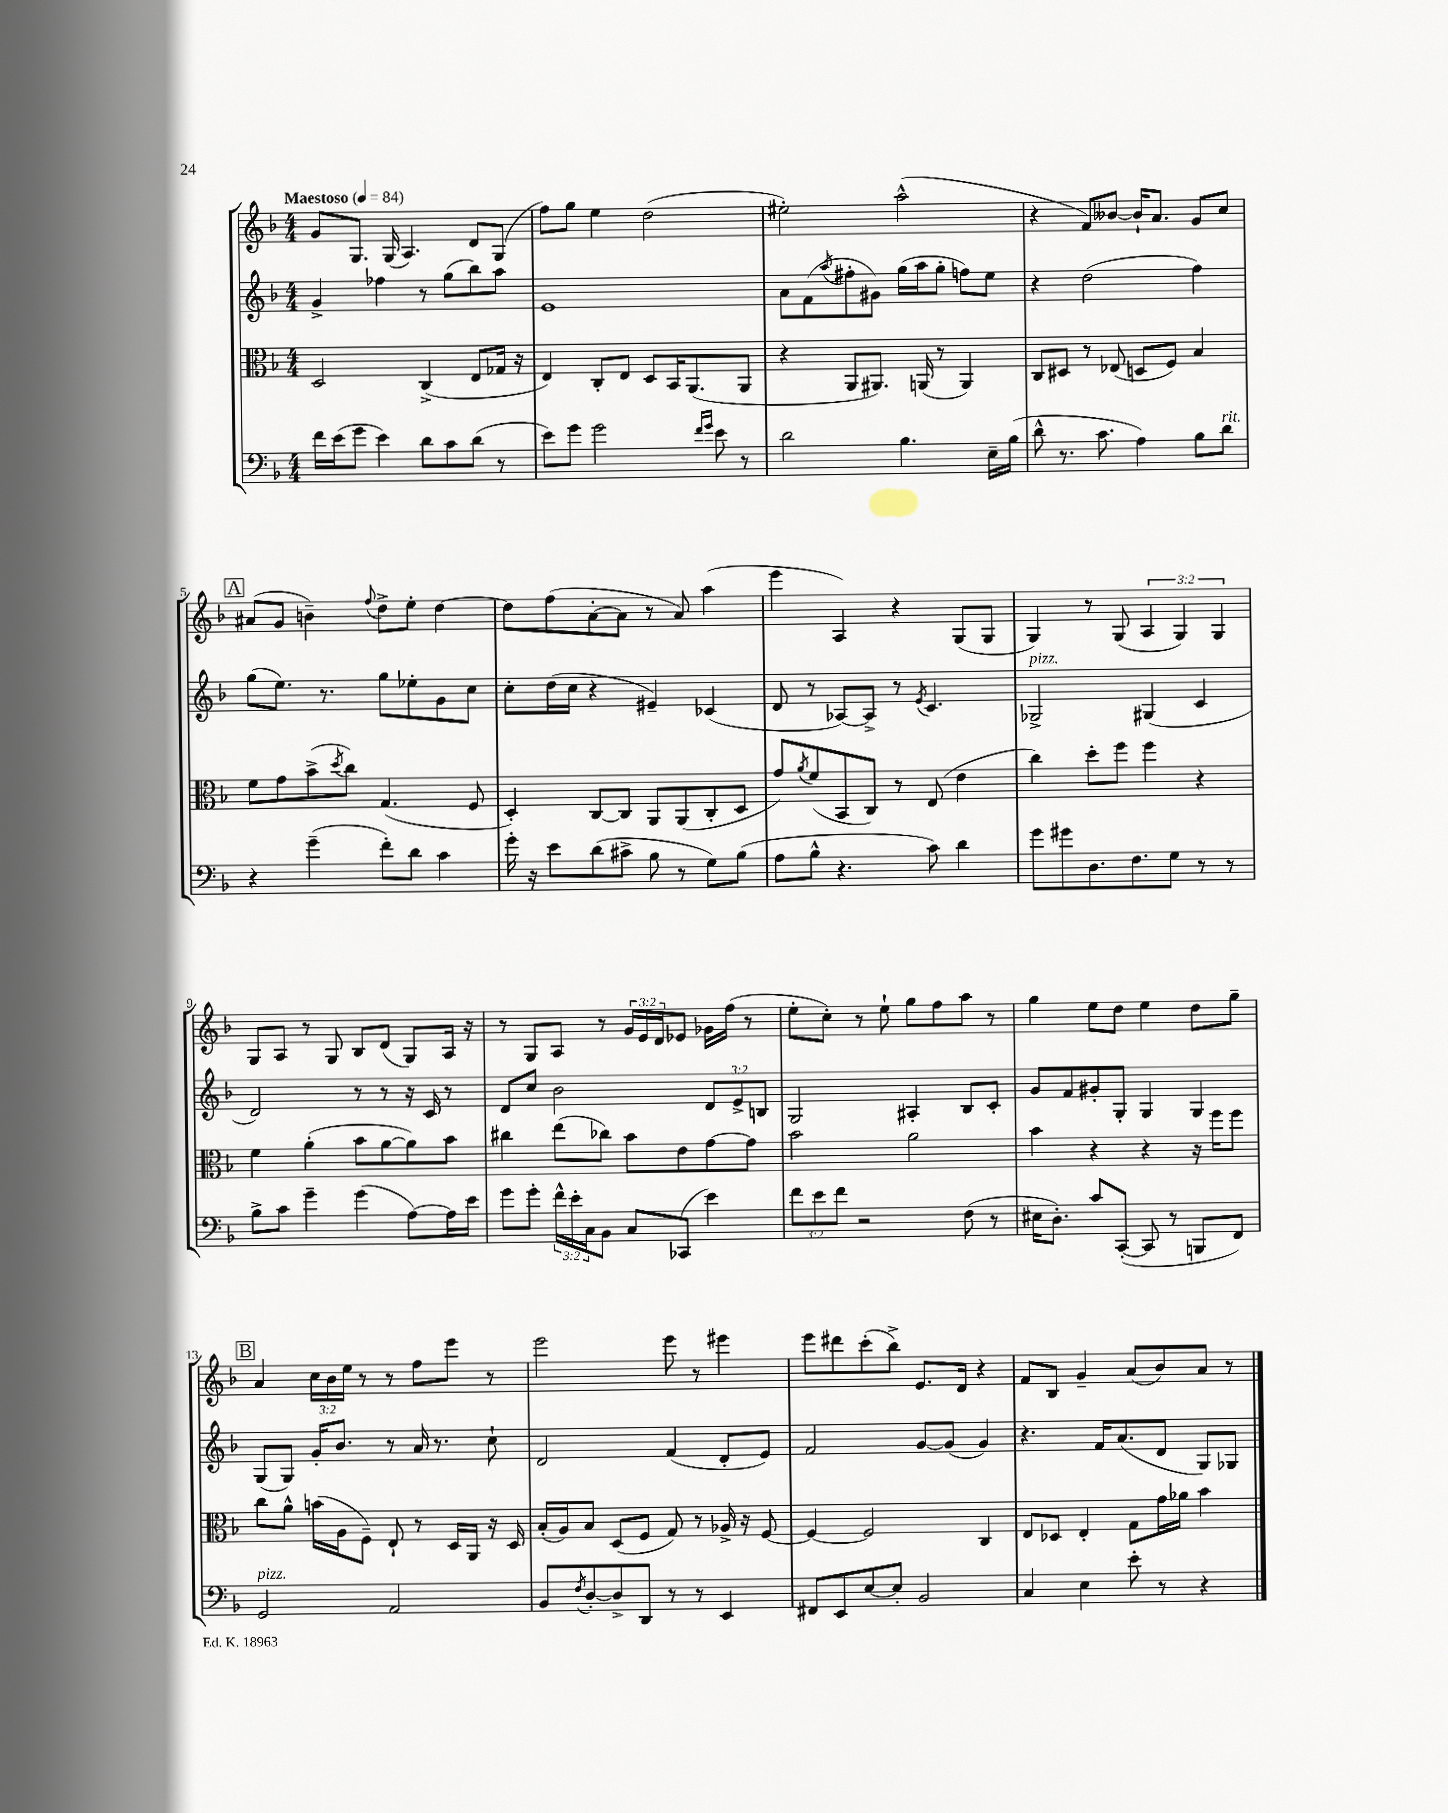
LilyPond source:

<<
\new StaffGroup <<
\new Staff = "s0" {
    \clef treble \key f \major \numericTimeSignature \time 4/4 \override Staff.TupletNumber.text = #tuplet-number::calc-fraction-text \tempo "Maestoso" 4 = 84
    g'8 g8. g16( a4.) d'8 g8( |
    f''8) g''8 e''4 d''2( |
    eis''2-.) a''2-^( |
    r4 f'8) beses'8~ beses'16-! a'8. g'8 c''8 |
    \mark \markup { \box "A" } ais'8( g'8 b'4--) \appoggiatura { f''8 } d''8-> e''8-. d''4~ |
    d''8 f''8( a'8~-. a'8 r8 a'8) a''4( |
    e'''4 a4) r4 g8( g8 |
    g4) r8 g8( \tuplet 3/2 { a4 g4) g4 } |
    g8 a8 r8 g8 bes8 d'8( g8) a16 r16 |
    r8 g8 a8 r8 \tuplet 3/2 { g'16 e'16 d'16 } ees'8 ges'16 f''16( r8 |
    e''8-. c''8-.) r8 e''8-! g''8 f''8 a''8 r8 |
    g''4 e''8 d''8 e''4 d''8 g''8-- |
    \mark \markup { \box "B" } a'4 \tuplet 3/2 { c''16 bes'16 e''16 } r8 r8 f''8 e'''8 r8 |
    e'''2 e'''8 r8 eis'''4 |
    e'''8 dis'''8 c'''8-.( bes''8->) e'8. d'16 r4 |
    f'8 bes8 g'4-- a'8( bes'8) a'8 r8 \bar "|." |
}
\new Staff = "s1" {
    \clef treble \key f \major \numericTimeSignature \time 4/4 \override Staff.TupletNumber.text = #tuplet-number::calc-fraction-text
    g'4-> fes''4 r8 g''8( bes''8) a''8 |
    e'1 |
    a'8 f'8( \acciaccatura { a''8 } fis''8-. gis'8) g''16( a''16 g''8-. f''8) e''8 |
    r4 d''2( f''4) |
    \mark \markup { \box "A" } g''8( e''8.) r8. g''8 ees''8-. g'8 c''8 |
    c''8-. d''16( c''16 r4 eis'4--) ces'4( |
    d'8 r8 aes8~) aes8-> r8 \acciaccatura { e'8 } c'4. |
    ges2->^\markup { \italic "pizz." } gis4( c'4 |
    d'2) r8 r8 r16 c'16 r8 |
    d'8 c''8 bes'2 \tuplet 3/2 { d'8 e'8-> b8 } |
    g2 ais4-. bes8 c'8-. |
    g'8 f'8 gis'8-. g8-. g4 g4 |
    \mark \markup { \box "B" } g8( g8) g'16-. bes'8. r8 a'16 r8. c''8-! |
    d'2 f'4( d'8-. e'8) |
    f'2 g'8~ g'8( g'4) |
    r4. f'16 a'8.( d'8 g8) ges8 \bar "|." |
}
\new Staff = "s2" {
    \clef alto \key f \major \numericTimeSignature \time 4/4
    d2 c4->( e8 ges16 r16 |
    e4) c8-. e8 d8 bes,16 a,8.( a,8 |
    r4 a,8 ais,8.) a,16( r8 a,4) |
    c8 dis8 r8 ees8( d8 f8) bes4 |
    \mark \markup { \box "A" } f'8 g'8 bes'8->( \acciaccatura { d''8 } c''8) g4.( f8 |
    d4-.) c8~ c8 a,8 a,8( c8-. d8 |
    g'8) \acciaccatura { a'8 } f'8( bes,8 c8) r8 e8( e'4 |
    c''4) d''8-. f''8 f''4 r4 |
    f'4 a'4-.( bes'8 a'8~ a'8) bes'8 |
    cis''4 e''8( ces''8) bes'8 e'8 g'8~ g'8 |
    bes'2 a'2 |
    bes'4 r4 r4 r16 f''16 f''8 |
    \mark \markup { \box "B" } c''8 a'8-^ b'16( a16 f8--) e8-! r8 d16 a,16 r16 d16 |
    bes16-.( a16) bes8 d8( f8 g8) r8 aes16-> r16 f8~ |
    f4~ f2 c4 |
    e8 des8 e4-. g8 g'16 aes'16 bes'4 \bar "|." |
}
\new Staff = "s3" {
    \clef bass \key f \major \numericTimeSignature \time 4/4 \override Staff.TupletNumber.text = #tuplet-number::calc-fraction-text
    f'16 e'16( g'8 e'4) d'8 c'8 d'8( r8 |
    e'8) g'8 g'2 \grace { f'16 g'16 } e'8 r8 |
    d'2 bes4. e16-- bes16( |
    d'8-^ r8. c'8. a4) bes8 d'8^\markup { \italic "rit." } |
    \mark \markup { \box "A" } r4 g'4--( f'8-.) d'8 c'4 |
    g'16-. r16 e'8 d'8( cis'8-> bes8 r8 g8) bes8( |
    a8 bes8-^ r4. c'8) d'4 |
    g'8 gis'8 d8. f8. g8 r8 r8 |
    bes8-> c'8 g'4-- g'4( a8~) a16 e'16 |
    g'8 g'8-. \tuplet 3/2 { f'16-^ e'16-. c16 } bes,8 c8 ces,8( e'4) |
    \tuplet 3/2 { f'8 e'8 f'8 } r2 f8( r8 |
    eis16 d8.-.) c'8 c,8~-.( c,8 r8 b,,8 f,8) |
    \mark \markup { \box "B" } g,2^\markup { \italic "pizz." } a,2 |
    bes,8 \acciaccatura { f8 } d8~-. d8-> d,8 r8 r8 e,4 |
    fis,8 e,8 e8~ e8-. bes,2 |
    c4 e4 e'8-. r8 r4 \bar "|." |
}
>>
>>
